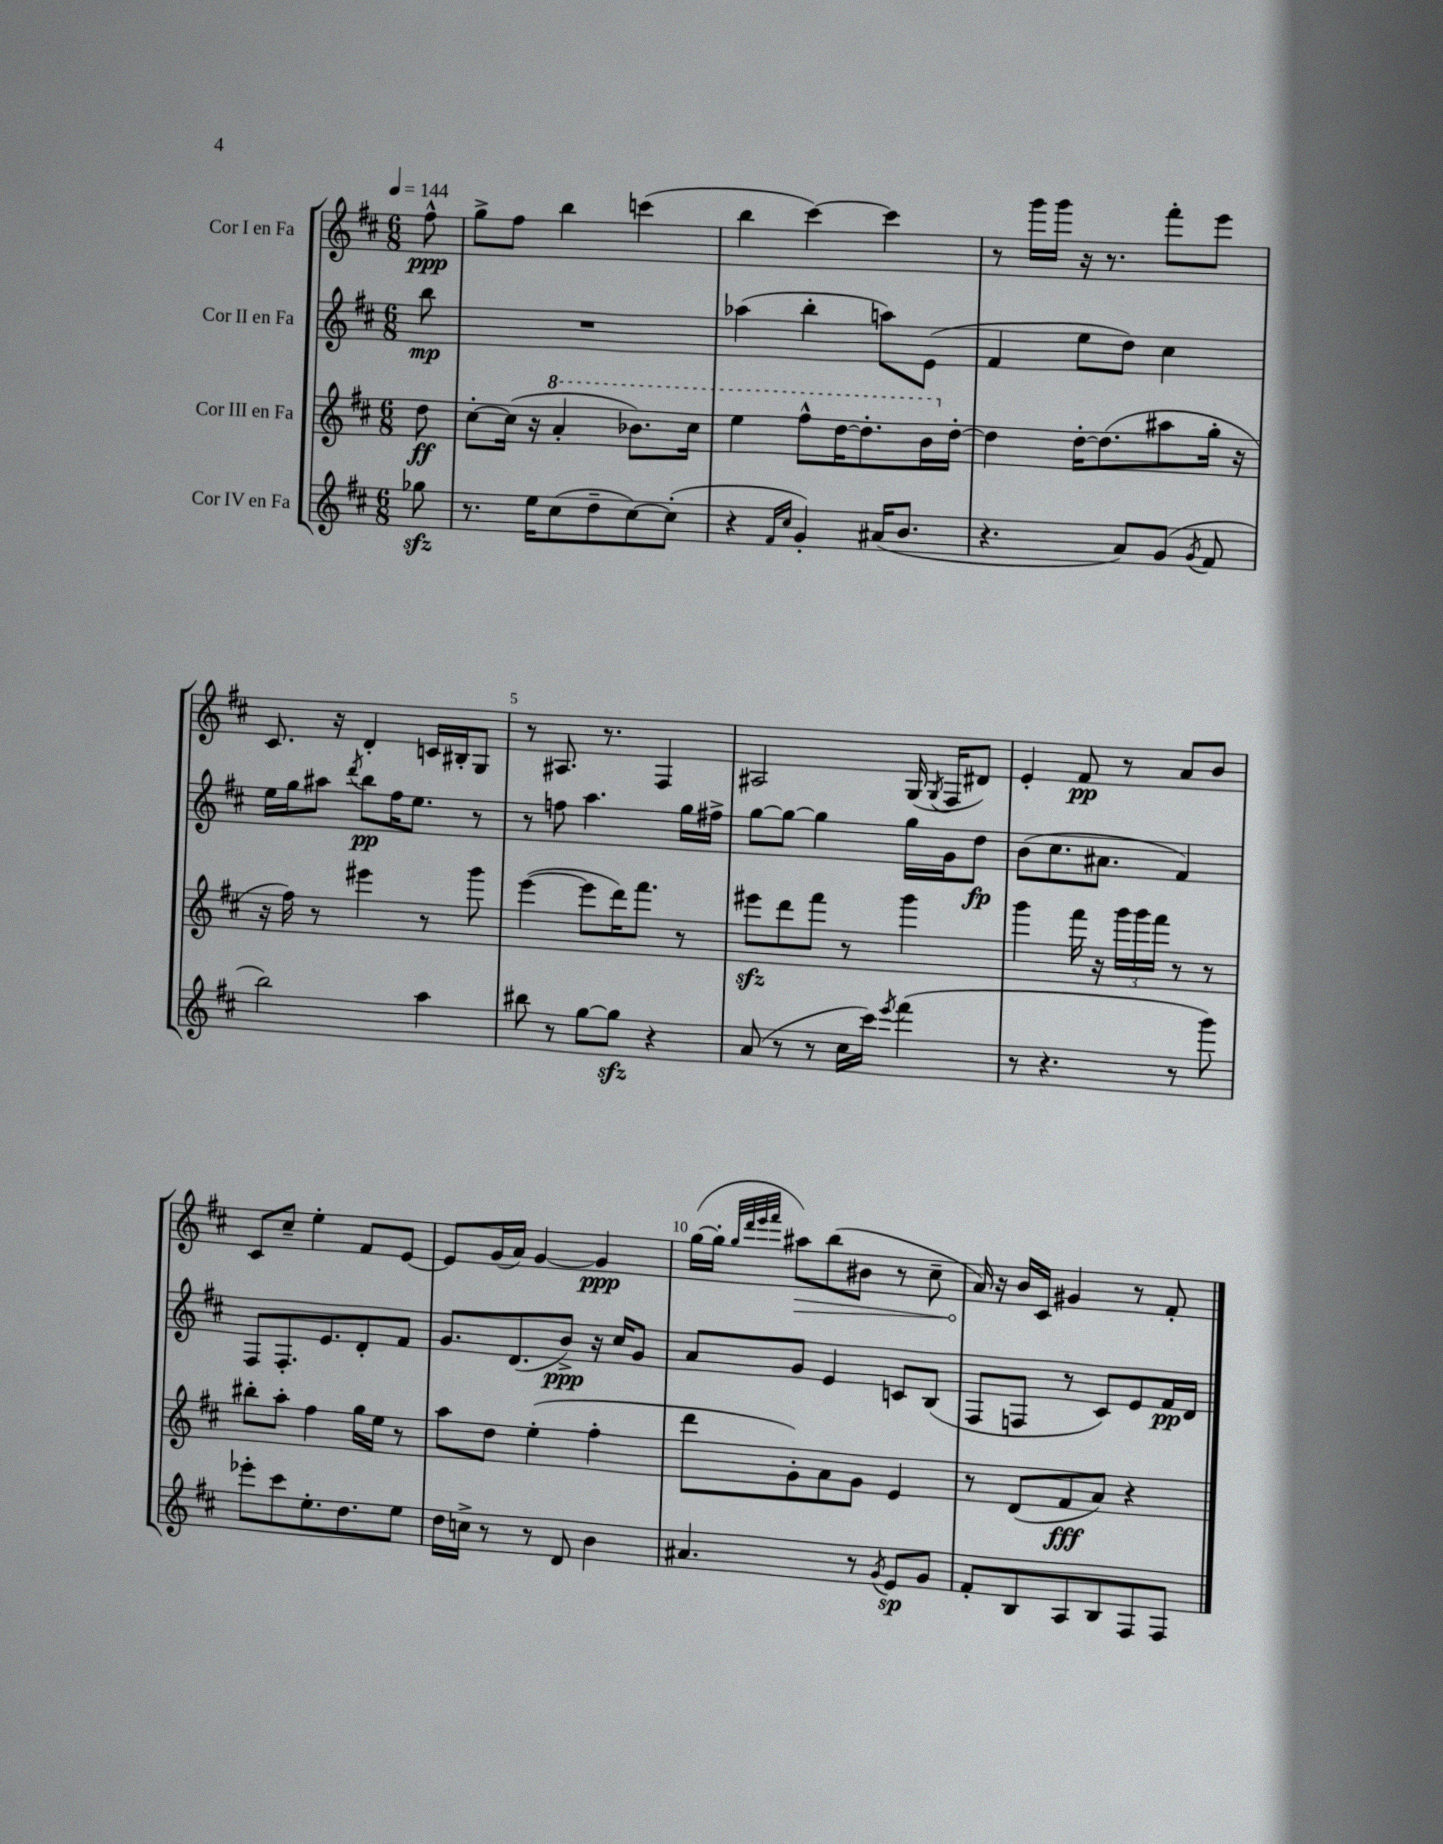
<<
\new StaffGroup <<
\new Staff = "s0" \with { instrumentName = "Cor I en Fa" } {
    \clef treble \key d \major \numericTimeSignature \time 6/8 \partial 8 \tempo 4 = 144
    \autoBeamOff fis''8-^\ppp |
    g''8[-> fis''8] b''4 c'''4( |
    b''4 cis'''4~) cis'''4 |
    r8 g'''16[ g'''16] r16 r8. fis'''8[-. e'''8] |
    cis'8. r16 d'4-. c'16[ bis16-. g8] |
    r8 ais8. r8. fis4 |
    ais2 g16( \acciaccatura { g8 } fis16[ dis'8]) |
    e'4-. fis'8\pp r8 a'8[ b'8] |
    cis'8[ cis''8]-- e''4-. fis'8[ e'8]~ |
    e'8[ g'16( a'16]) g'4~ g'4\ppp |
    g''16[~( g''16]-. \grace { g''32[ d'''32 e'''32 fis'''32] } \once \override Hairpin.circled-tip = ##t ais''8[\>) b''8( bis'8] r8 cis''8-- |
    a'16\!) r16 b'16[ cis'16] gis'4 r8 fis'8-. \bar "|." |
}
\new Staff = "s1" \with { instrumentName = "Cor II en Fa" } {
    \clef treble \key d \major \numericTimeSignature \time 6/8 \partial 8
    \autoBeamOff b''8\mp |
    R2. |
    aes''4( b''4-. a''8[) e'8]( |
    fis'4 e''8[ d''8]) cis''4 |
    e''16[ g''16 ais''8] \acciaccatura { d'''8 } b''8[\pp fis''16 e''8.] r8 |
    r8 f''8 a''4. g''16[ fis''16]-> |
    g''8[~ g''8]~ g''4 g''16[ g'16 d''8]\fp |
    b'8[( cis''8. ais'8.] fis'4) |
    fis8[ fis8.-. e'8. d'8-. fis'8] |
    g'8.[ d'8.( b'8]->\ppp) r16 cis''16[ g'8] |
    a'8[ g'8] e'4 c'8[ b8]( |
    fis8[ f8] r8 cis'8[) e'8 fis'16\pp d'16] \bar "|." |
}
\new Staff = "s2" \with { instrumentName = "Cor III en Fa" } {
    \clef treble \key d \major \numericTimeSignature \time 6/8 \partial 8
    \autoBeamOff d''8\ff |
    cis''8[~-. cis''16]( r16 \ottava #1 a''4-. bes''8.[) cis'''16] |
    e'''4 fis'''8[-^ d'''16~ d'''8.-. b''16 \ottava #0 d''16]~-. |
    d''4 d''16[~-. d''8.( ais''8 g''16]-. r16 |
    r16 fis''16) r8 eis'''4 r8 g'''8 |
    e'''4~( e'''8[ d'''16) fis'''8.] r8 |
    eis'''8[\sfz d'''8 fis'''8] r8 g'''4 |
    g'''4 fis'''16 r16 \tuplet 3/2 { g'''16[ g'''16 fis'''16] } r8 r8 |
    bis''8[-. a''8]-. fis''4 g''16[ e''16] r8 |
    a''8[ d''8] e''4-.( fis''4-. |
    d'''8[ g'8-.) a'8 g'8] e'4 |
    r8 d'8[( fis'8\fff a'8]) r4 \bar "|." |
}
\new Staff = "s3" \with { instrumentName = "Cor IV en Fa" } {
    \clef treble \key d \major \numericTimeSignature \time 6/8 \partial 8
    \autoBeamOff ges''8\sfz |
    r8. e''16[ cis''8( d''8-- cis''8~) cis''8]-.( |
    r4 \grace { fis'16[ cis''16] } g'4-.) ais'16[( b'8.] |
    r4. a'8[) g'8]( \acciaccatura { g'8 } fis'8 |
    b''2) a''4 |
    bis''8 r8 g''8[~ g''8]\sfz r4 |
    a'8( r8 r8 cis''16[ cis'''16]) \acciaccatura { e'''8 } fis'''4( |
    r8 r4. r8 g'''8) |
    ees'''8[-. cis'''8 e''8.-. d''8. e''8] |
    d''16[ c''16]-> r8 r8 d'8 b'4 |
    ais'4. r8 \acciaccatura { g'8 } e'8[\sp g'8] |
    fis'8[-. b8 a8 b8 fis8 fis8] \bar "|." |
}
>>
>>
\layout { \context { \Score \override BarNumber.break-visibility = ##(#f #t #t) barNumberVisibility = #(every-nth-bar-number-visible 5) } }
